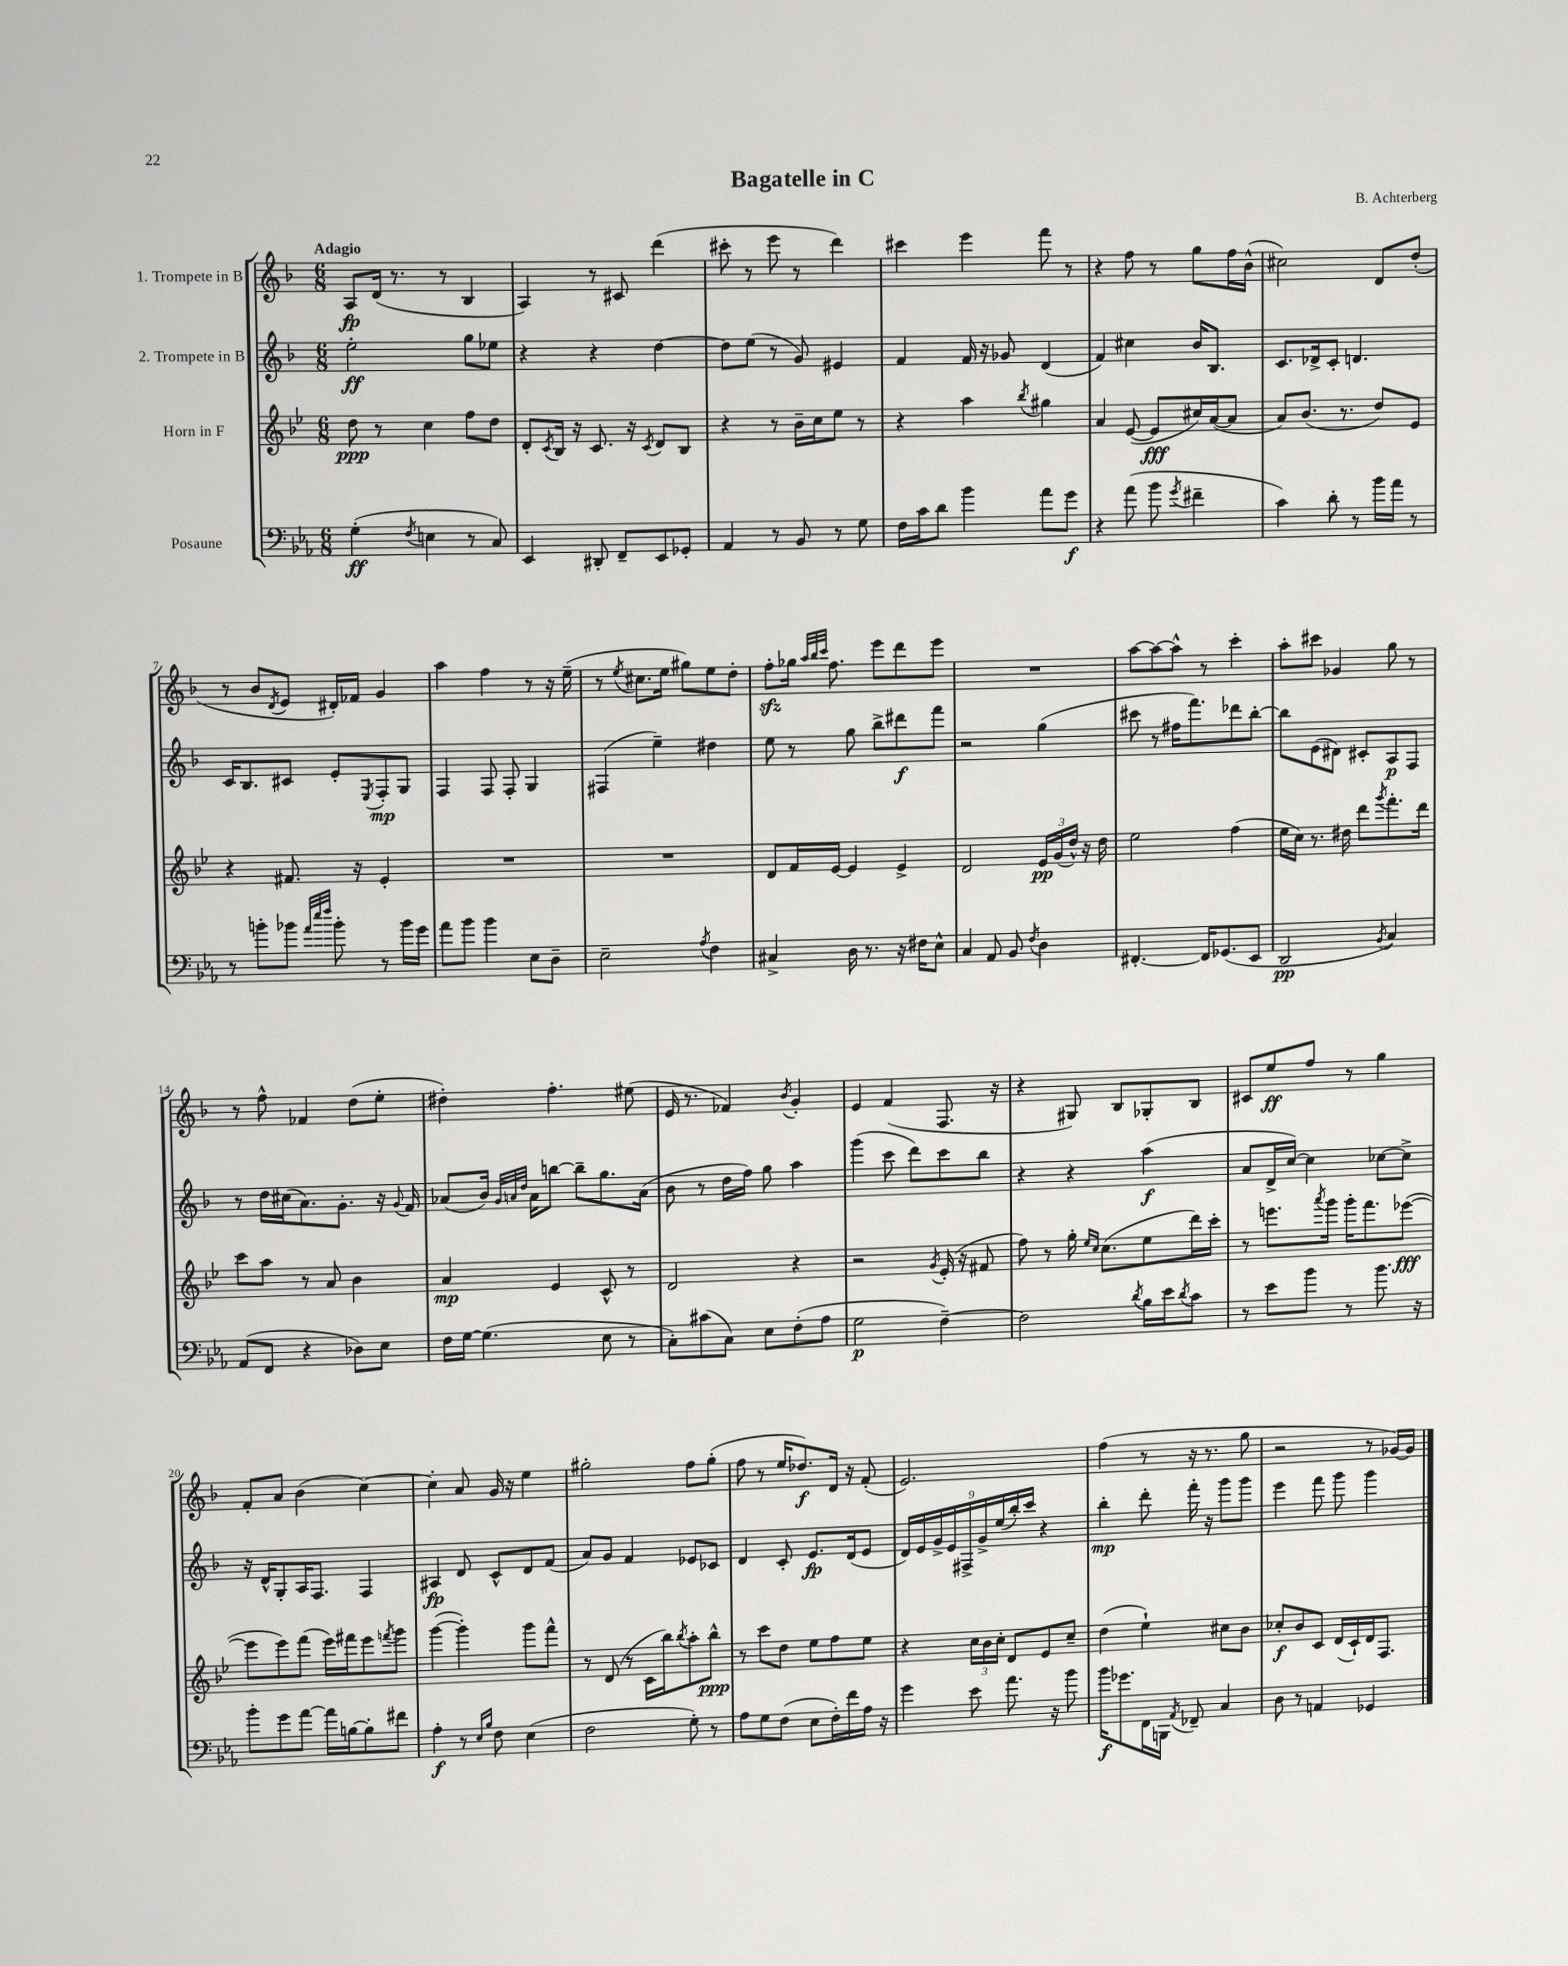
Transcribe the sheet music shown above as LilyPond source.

\header { title = "Bagatelle in C" composer = "B. Achterberg" }
<<
\new StaffGroup <<
\new Staff = "s0" \with { instrumentName = "1. Trompete in B" } {
    \clef treble \key f \major \numericTimeSignature \time 6/8 \tempo "Adagio"
    a8\fp d'16( r8. r8 bes4 |
    a4) r8 cis'8 d'''4( |
    cis'''8-. r8 e'''8 r8 d'''4) |
    cis'''4 e'''4 f'''8 r8 |
    r4 f''8 r8 g''8 f''16 bes'16-^( |
    cis''2) d'8 d''8-.( |
    r8 bes'8 \acciaccatura { d'8 } e'8 dis'16-.) fes'16 g'4 |
    a''4 f''4 r8 r16 e''16--( |
    r8 \acciaccatura { e''8 } cis''8. e''16 gis''8) e''8 d''8-. |
    f''8-.\sfz ges''16 \grace { a''32 bes''32 c'''32 } f''8. e'''8 d'''8 e'''8 |
    R2. |
    a''8~ a''8~ a''8-^ r8 c'''4-. |
    a''8-. cis'''8 ges'4 g''8 r8 |
    r8 f''8-^ fes'4 d''8( e''8-. |
    dis''4-.) f''4.-. eis''8( |
    e'16 r8. fes'4) \acciaccatura { bes'8 } g'4-. |
    e'4 f'4( f8. r16 |
    r4 gis8) bes8 ges8-. bes8 |
    cis'8 e''8\ff f''8 r8 g''4 |
    f'8-. a'8 bes'4( c''4~) |
    c''4-. a'8 g'16 r16 e''4 |
    gis''2-. f''8 gis''8-.( |
    f''8 r8 e''16 des''8.\f) d'16 r16 f'8-.( |
    e'2.) |
    f''4( r8 r16 r8. g''8 |
    r2 r8 ges'16~) ges'16 \bar "|." |
}
\new Staff = "s1" \with { instrumentName = "2. Trompete in B" } {
    \clef treble \key f \major \numericTimeSignature \time 6/8
    e''2-.\ff g''8 ees''8 |
    r4 r4 d''4~ |
    d''8 e''8( r8 g'8) eis'4 |
    f'4 f'16 r16 ges'8 d'4( |
    f'4) cis''4 bes'16 bes8. |
    c'8. des'16-> c'8-. d'4. |
    c'16 bes8. cis'8 e'8-. \acciaccatura { e8 } f8-.\mp g8 |
    f4 f8 f8-. g4 |
    fis4( e''4--) dis''4 |
    e''8 r8 g''8 bes''8-> dis'''8\f f'''8 |
    r2 g''4( |
    cis'''8 r8 fis''16 f'''8.) des'''8 bes''8~-. |
    bes''8 e'8( dis'8) cis'8-. a8\p f8 |
    r8 d''16 cis''16( a'8.) g'8.-. r16 \appoggiatura { g'8 } f'16 |
    aes'8( bes'16) \grace { g'32 a'32 d''32 } a'16 b''8~ b''8-- g''8. a'16( |
    bes'8 r8 d''16 f''16) g''8 a''4 |
    g'''4( c'''8 d'''8) c'''8 bes''8 |
    r4 r4 a''4\f( |
    a'8 d'16-> c''16~) c''4 ces''8~ ces''8-> |
    r16 d'16-^ g8-. a16 f8. f4 |
    ais4\fp d'8 c'8-^ d'8 f'8( |
    a'8) g'8 f'4 ees'8 ces'8 |
    d'4 c'8-. e'8.\fp d'16( e'8 |
    \tuplet 9/8 { d'16) e'16 g'16-> e'16 fis16-> g'16-> e''16( bes''16-.) c'''16 } r4 |
    bes''4-.\mp d'''8-. f'''16-. r16 g'''8 g'''8 |
    e'''4 f'''8 g'''8 g'''4 \bar "|." |
}
\new Staff = "s2" \with { instrumentName = "Horn in F" } {
    \clef treble \key bes \major \numericTimeSignature \time 6/8
    d''8\ppp r8 c''4 f''8 d''8 |
    d'8-. \acciaccatura { c'8 } bes16 r16 c'8. r16 \acciaccatura { c'8 } d'8 bes8 |
    r4 r8 bes'16-- c''16 ees''8 r8 |
    r4 a''4 \acciaccatura { bes''8 } gis''4 |
    a'4 ees'8~( ees'8\fff cis''16) a'16~( a'8 |
    a'8) bes'8.( r8. d''8) ees'8 |
    r4 fis'8. r16 ees'4-. |
    R2. |
    R2. |
    d'8 f'16 ees'16~ ees'4 ees'4-> |
    d'2 \tuplet 3/2 { ees'16\pp g'16( d''16-^) } r16 d''16 |
    ees''2 f''4( |
    ees''16 c''16) r8. dis''16 d'''8 \acciaccatura { g'''8 } f'''8.-. d'''16 |
    c'''8 a''8 r8 a'8 bes'4 |
    a'4\mp ees'4 c'8-^ r8 |
    d'2 r4 |
    r2 \acciaccatura { g'8 } ees'16-.( r16 fis'8 |
    f''8) r8 g''16-. \grace { ees''16 c''16 } c''8.( ees''8 d'''16) c'''16-. |
    r8 e'''8. \acciaccatura { a'''8 } g'''16 g'''16-. f'''8. ees'''8~\fff( |
    ees'''8 ees'''8) f'''8( ees'''16) fis'''16 ees'''8 \acciaccatura { f'''8 } g'''8 |
    g'''4~( g'''4-.) g'''8 f'''8-^ |
    r8 d'8( r8 c'16 bes''16) \acciaccatura { bes''8 } a''8-. bes''8-^\ppp |
    r8 c'''8 d''8 ees''8 f''8 ees''8 |
    r4 \tuplet 3/2 { c''16 bes'16 c''16-. } d'8 ees'8 c''8-- |
    d''4( ees''4-!) cis''8 bes'8 |
    ces''8-.\f bes'8 c'8 d'16( c'16-!) d'16 f8. \bar "|." |
}
\new Staff = "s3" \with { instrumentName = "Posaune" } {
    \clef bass \key ees \major \numericTimeSignature \time 6/8
    g4-.\ff( \acciaccatura { f8 } e4 r8 c8) |
    ees,4 dis,8-. f,8-- ees,8 ges,8-. |
    aes,4 r8 bes,8 r8 g8 |
    f16 c'16 d'8 bes'4 aes'8 g'8\f |
    r4 aes'8( bes'8 \acciaccatura { g'8 } fis'4-- |
    c'4) d'8-. r8 bes'16 aes'16 r8 |
    r8 b'8-. bes'8 \grace { aes'32 ees''32 f''32 } bes'8-. r8 bes'16 g'16 |
    aes'8 bes'8 bes'4 ees8 d8-- |
    ees2-- \acciaccatura { aes8 } f4 |
    cis4-> d16 r8. r16 fis16 ees8-^ |
    c4 aes,8 bes,8 \acciaccatura { f8 } d4 |
    fis,4.~-. fis,16 ges,8.( ees,8 |
    d,2\pp \acciaccatura { bes,8 } c4) |
    aes,8( f,8 r4 des8) ees8 |
    f16 g16~ g4.( ees8 r8 |
    c8-.) cis'8( c8) ees8 f8-.( aes8 |
    g2\p f4~--) |
    f2 \acciaccatura { d'8 } bes16 ees'16 \acciaccatura { d'8 } c'8 |
    r8 ees'8 bes'8 r8 bes'8. r16 |
    bes'8-. g'8 aes'8~ aes'16 b16~ b8-. fis'8 |
    aes4-.\f r8 \grace { ees16 bes16 } f8 ees4( |
    f2 g8-.) r8 |
    aes8 g8 f8( ees8 f16-.) f'16 aes16 r16 |
    g'4 ees'8 aes'8. r16 bes'8 |
    bes'16\f ges'8. f,16 b,,16 \acciaccatura { aes,8 } fes,8-- c4 |
    d8 r8 a,4 ges,4 \bar "|." |
}
>>
>>
